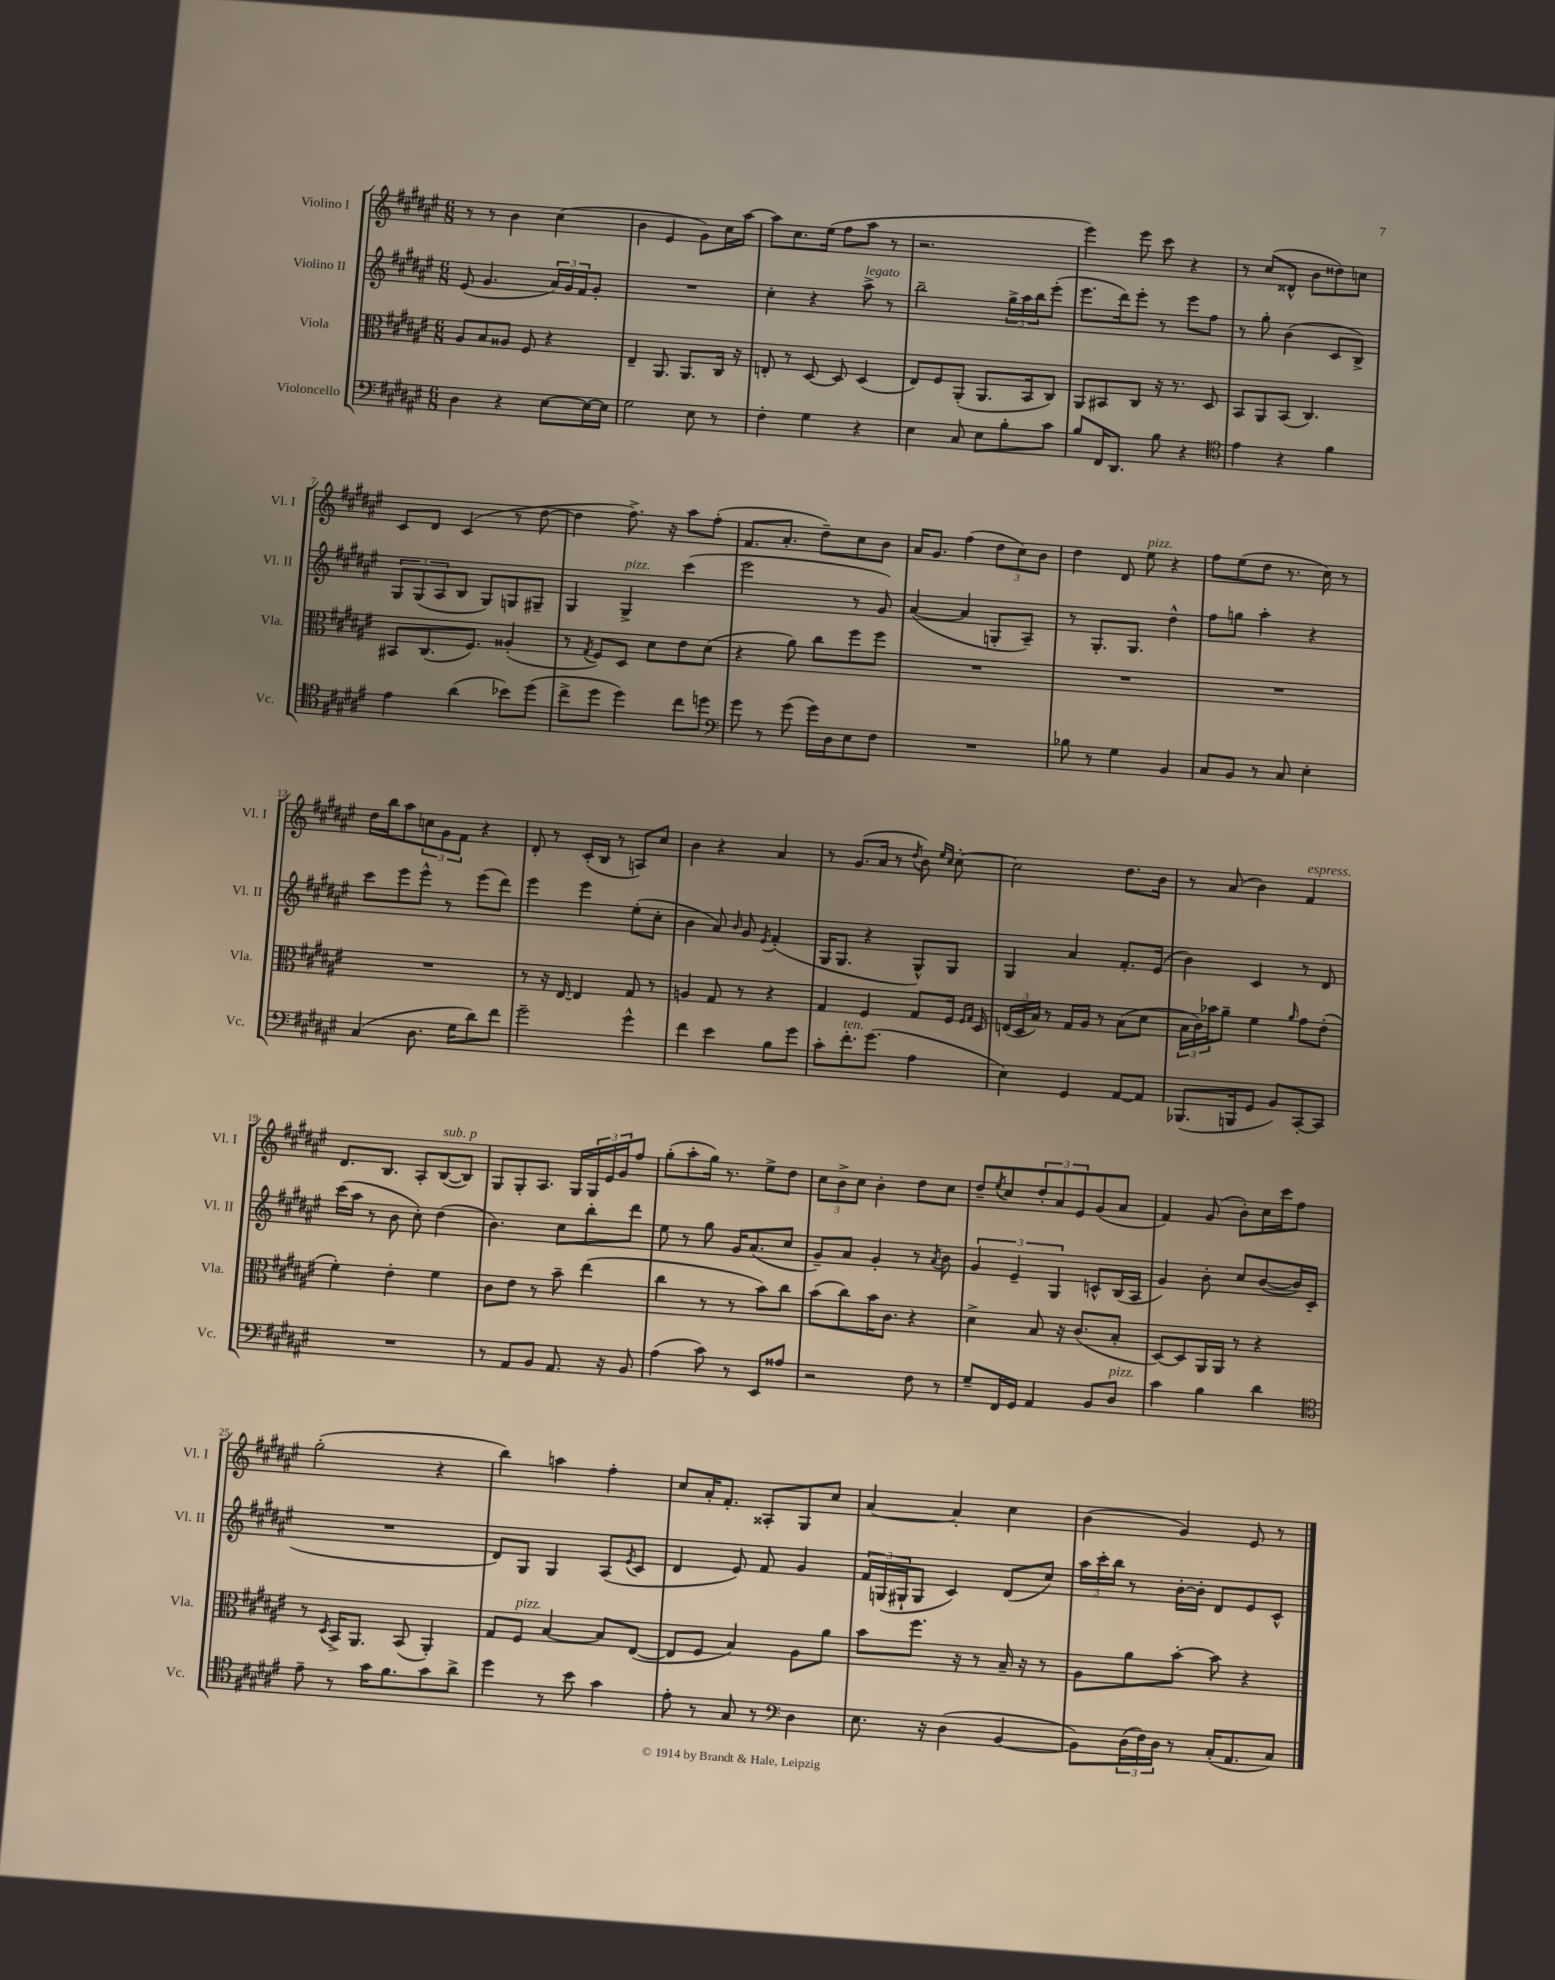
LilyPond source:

<<
\new StaffGroup <<
\new Staff = "s0" \with { instrumentName = "Violino I" shortInstrumentName = "Vl. I" } {
    \clef treble \key fis \major \numericTimeSignature \time 6/8
    r8 r8 b'4 cis''4( |
    b'4 eis'4 gis'8) cis''16 ais''16~ |
    ais''8 cis''8. eis''16( fis''8 ais''8 r8 |
    r2. |
    eis'''4) eis'''8 cis'''8 r4 |
    r8 cis''8( disis'8-^ b'8 disis''8) c''8 |
    cis'8 dis'8 cis'4( r8 dis''8~ |
    dis''4 fis''8.->) r16 ais''8 fis''8-.( |
    fis'8. ais'8.-. dis''8--) cis''8 b'8 |
    ais'16 gis'8. fis''4( \tuplet 3/2 { dis''8 cis''8) b'8 } |
    dis''4 dis'8 eis''8^\markup { \italic "pizz." } r4 |
    fis''8 eis''8( dis''8 r8. cis''16) r8 |
    dis''16 b''16 ais''8 \tuplet 3/2 { c''8 gis'8 fis'8 } r4 |
    dis'8-. r8 cis'16-.( b16 r8 a8) cis''8 |
    b'4 r4 ais'4 |
    r8 gis'8.( ais'16 r8 \acciaccatura { dis''8 } b'8) \grace { eis''16 cis''16 } cis''8~-. |
    cis''2 dis''8. b'16 |
    r8 ais'8( b'4) fis'4^\markup { \italic "espress." } |
    dis'8. b8. ais8-. b8~^\markup { \italic "sub. p" }( b8) |
    gis8 gis8-. ais8. gis16 \tuplet 3/2 { gis16 eis'16 gis'16 } fis''8 |
    gis''8-.( ais''8-. gis''16) r8. eis''8-> dis''8 |
    \tuplet 3/2 { cis''8 b'8-> cis''8 } b'4-. dis''8 cis''8 |
    dis''8-- \acciaccatura { eis''8 } cis''8 \tuplet 3/2 { dis''8-. ais'8 eis'8 } gis'8( ais'8 |
    fis'4) gis'8( b'8-.) cis''16 cis'''16 fis''8 |
    gis''2-.( r4 |
    b''4) a''4 fis''4-. |
    cis''8 ais'16-. fis'8.-. aisis8-. gis8 cis''8 |
    ais'4~ ais'4-. cis''4 |
    b'4( gis'4) eis'8 r8 \bar "|." |
}
\new Staff = "s1" \with { instrumentName = "Violino II" shortInstrumentName = "Vl. II" } {
    \clef treble \key fis \major \numericTimeSignature \time 6/8
    eis'8( gis'4. \tuplet 3/2 { ais'16) gis'16 fis'16 } gis'8-. |
    R2. |
    cis''4-. r4 ais''8->^\markup { \italic "legato" } r8 |
    b''2-- \tuplet 3/2 { gis''16-> ais''16 b''16 } eis'''8-.( |
    eis'''8. dis'''16) eis'''8-. r8 eis'''8 fis''8 |
    r8 gis''8-. b'4( cis'8 b8->) |
    \tuplet 3/2 { gis8 gis8( ais8 } b8 gis8) g8 gis8-- |
    gis4 gis4->^\markup { \italic "pizz." } cis'''4( |
    eis'''2 r8 gis'8) |
    ais'4~( ais'4 g8-. ais8--) |
    r8 gis8.-. gis8. dis''4-^ |
    fis''8 g''8 ais''4-. r4 |
    cis'''8 eis'''8 eis'''8-^ r8 eis'''8( dis'''8) |
    eis'''4 eis'''4 eis''8-.( cis''8-. |
    b'4 ais'8) \grace { b'16 } gis'8 \acciaccatura { eis'8 } fis'4-.( |
    gis16 gis8. r4 gis8-^) gis8 |
    gis4 ais'4 fis'8.-. eis'16( |
    b'4) cis'4 r8 dis'8 |
    cis'''16( ais''16 r8 b'8 cis''8-.) dis''4( |
    b'4.) cis''8 b''8-. dis'''8 |
    eis''8 r8 gis''8 gis'16 ais'8.( cis''8 |
    gis'8--) ais'8 gis'4-. r8 \acciaccatura { ais'8 } b'8 |
    \tuplet 3/2 { gis'4 eis'4-- gis4 } c'8-^ b16( ais16 |
    gis'4) b'8-. cis''8 b'8~( b'16) cis'16( |
    R2. |
    dis'8) gis8 gis4 ais8( \acciaccatura { eis'8 } cis'8 |
    dis'4 eis'8) fis'8 gis'4 |
    \tuplet 3/2 { fis'16 g16( gis16-! } gis8 cis'4) dis'8( cis''8) |
    \tuplet 3/2 { ais''16 cis'''16-. b''16 } r8 b'16~-. b'16-. dis'8 eis'8 cis'8-^ \bar "|." |
}
\new Staff = "s2" \with { instrumentName = "Viola" shortInstrumentName = "Vla." } {
    \clef alto \key fis \major \numericTimeSignature \time 6/8
    ais8 b8 aisis8 fis8 r4 |
    eis4-- ais,8. ais,8. cis16 r16 |
    e8-. r8 dis8~ dis8 dis4( |
    eis8) fis8 ais,8-.( ais,8. b,16 cis8) |
    ais,8 bis,8 cis8 r16 r8. dis8 |
    b,8 ais,8 b,8( cis4.) |
    bis,8 cis8.( fis8.) aisis4-.( |
    r8 \acciaccatura { gis8 } fis8) dis8 dis'8 eis'8 dis'8( |
    r4 ais'8) cis''8 fis''8 fis''8 |
    R2. |
    R2. |
    R2. |
    R2. |
    r8 r16 eis16~ eis4 gis8 r8 |
    a4 gis8 r8 r4 |
    gis4 fis4 gis8 fis16 \grace { fis16 gis16 } dis16 |
    \tuplet 3/2 { e16( dis16 b16) } r8 gis16 ais16 r8 b8( dis'8 |
    \tuplet 3/2 { b16 cis'16) bes'16 } ais'8-- fis'4 \grace { ais'16 } gis'8 eis'8-.( |
    fis'4-.) eis'4-. fis'4 |
    cis'8 eis'8 r8 b'8-- eis''4( |
    cis''4 r8 r8 b'8) cis''8 |
    b'8( cis''8) b'16 cis'8. r4 |
    dis'4-> b8 r16 cis'8.( b8-. |
    dis8~) dis8 ais,16 ais,16 r8 r4 |
    r8 \acciaccatura { dis8 } b,16-> ais,8. b,8( ais,4-.) |
    gis8 fis8^\markup { \italic "pizz." } b4~ b8 eis8~( |
    eis8 fis8 b4) ais8 ais'8 |
    b'8 fis''8. r16 r8 b16-- r16 r8 |
    ais8 ais'8 b'8~-. b'8 r4 \bar "|." |
}
\new Staff = "s3" \with { instrumentName = "Violoncello" shortInstrumentName = "Vc." } {
    \clef bass \key fis \major \numericTimeSignature \time 6/8
    dis4 r4 eis8~ eis16~ eis16 |
    gis2 eis8 r8 |
    fis4-. gis4 r4 |
    eis4 cis8 eis8 b8-. cis'8 |
    b8 fis,16 dis,8. b8 r4 |
    \clef tenor eis'4 r4 fis'4 |
    eis'4 ais'4( bes'8) dis''8( |
    cis''8-> dis''8 dis''4) cis''8 d''8 |
    \clef bass gis'8 r8 gis'8( gis'16) dis16 eis8 fis8 |
    R2. |
    bes8 r8 gis4 b,4 |
    cis8 b,8 r8 cis8 eis4-. |
    cis4( dis8. gis16 dis'8) fis'8 |
    gis'2-- gis'4-^ |
    fis'4 eis'4 b8 gis'8 |
    cis'8-. fis'8.-.^\markup { \italic "ten." } gis'8.( ais4 |
    eis4) gis,4 ais,8~ ais,8 |
    bes,,8.( b,,16 gis,8 b,8) cis,8~-. cis,8 |
    R2. |
    r8 ais,8 b,8 ais,8. r16 b,8 |
    ais4( cis'8) r8 eis,8 aisis8 |
    r2 fis8 r8 |
    gis8-- fis,16 gis,16 ais,4 b,8 dis8^\markup { \italic "pizz." } |
    cis'4 b4 dis'4 |
    \clef tenor eis'8-- r8 gis'16 fis'8. gis'8 ais'8-> |
    dis''4 r8 b'8 gis'4 |
    eis'8-. r8 gis8 r8 \clef bass dis4 |
    eis8. r16 dis4( b,4~ |
    b,8) \tuplet 3/2 { dis16( fis16) dis16 } r8 cis16-.( ais,8. cis8) \bar "|." |
}
>>
>>
